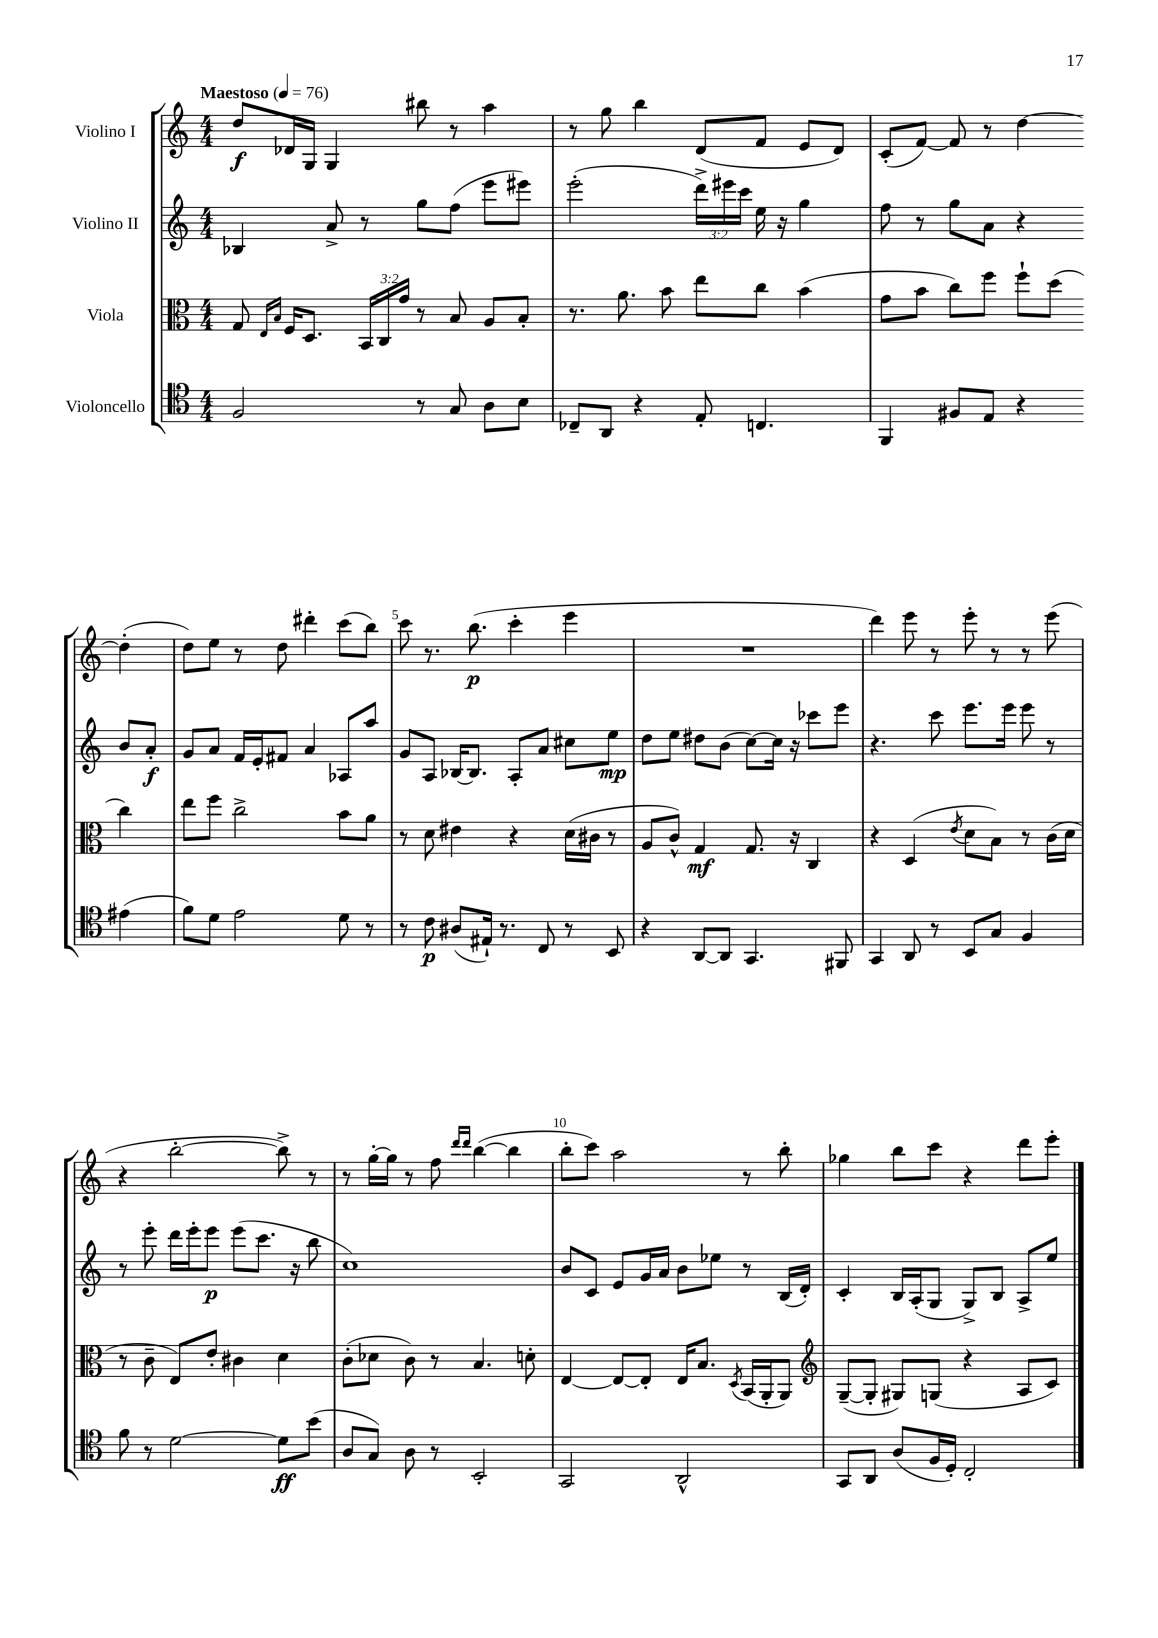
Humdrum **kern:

**kern	**kern	**kern	**kern
*staff4	*staff3	*staff2	*staff1
*clefC4	*clefC3	*clefG2	*clefG2
*k[]	*k[]	*k[]	*k[]
*M4/4	*M4/4	*M4/4	*M4/4
*MM76	*MM76	*MM76	*MM76
2F	8G	4B-	8dd
.	16qqE	.	.
.	16qqB	.	.
.	16F	.	16d-
.	8.D	.	16G
.	.	8a^	4G
.	24BB	8r	.
.	24C	.	.
.	24g	.	.
8r	8r	8gg	8bb#
8G	8B	(8ff	8r
8A	8A	8eee	4aa
8B	8B'	8eee#)	.
=	=	=	=
8C-~	8.r	(2eee'	8r
8AA	.	.	8gg
.	8.a	.	.
4r	.	.	4bb
.	8b	.	.
8E'	8ee	24ddd^)	(8d
.	.	24eee#	.
.	.	24ccc	.
4.C	8cc	16ee	8f
.	.	16r	.
.	(4b	4gg	8e
.	.	.	8d)
=	=	=	=
4FF	8g	8ff	(8c'
.	8b	8r	[8f)
8F#	8cc)	8gg	8f]
8E	8ff	8a	8r
4r	8ff`	4r	[4dd
.	(8dd	.	.
(4e#	4cc)	8b	(4dd']
.	.	8a'	.
=	=	=	=
8f)	8ee	8g	8dd)
8d	8ff	8a	8ee
2e	2cc^	16f	8r
.	.	16e'	.
.	.	8f#	8dd
.	.	4a	4ddd#'
8d	8b	8A-	(8ccc
8r	8a	8aa	8bb)
=	=	=	=
8r	8r	8g	8ccc
8c	8d	8A	8.r
(8A#	4e#	[16B-	.
.	.	8.B-]	(8.bb
16E#`)	.	.	.
8.r	.	.	.
.	4r	8A'	4ccc'
8C	.	8a	.
8r	(16d	8cc#	4eee
.	16c#	.	.
8BB	8r	8ee	.
=	=	=	=
4r	8A	8dd	1r
.	8c^^)	8ee	.
[8AA	4G	8dd#	.
8AA]	.	(8b	.
4.GG	8.G	[8cc)	.
.	.	16cc]	.
.	16r	16r	.
.	4C	8ccc-	.
8FF#	.	8eee	.
=	=	=	=
4GG	4r	4.r	4ddd)
8AA	(4D	.	8eee
8r	.	8ccc	8r
.	8qe	.	.
8BB	8d	8.eee	8eee'
8G	8B)	.	8r
.	.	16eee	.
4F	8r	8eee	8r
.	(16c	8r	(8eee
.	16d	.	.
=	=	=	=
8f	8r	8r	4r
8r	8c~	8eee'	.
[2d	8E)	16ddd	[2bb'
.	.	16eee'	.
.	8e'	8eee	.
.	4c#	(8eee	.
.	.	8.ccc	.
8d]	4d	.	8bb^])
.	.	16r	.
(8b	.	8bb	8r
=	=	=	=
8A	(8c'	1cc)	8r
8G)	8d-	.	[16gg'
.	.	.	16gg]
8A	8c)	.	8r
8r	8r	.	8ff
.	.	.	16qqddd
.	.	.	16qqddd
2BB'	4.B	.	([4bb
.	.	.	4bb]
.	8d'	.	.
=	=	=	=
2GG	[4E	8b	8bb'
.	.	8c	8ccc)
.	8E_	8e	2aa
.	8E']	16g	.
.	.	16a	.
2AA^^	16E	8b	.
.	8.B	.	.
.	.	8ee-	.
.	8qD	.	.
.	(16BB	8r	8r
.	16AA'	.	.
.	8AA)	(16B	8bb'
.	.	16d')	.
=	=	=	=
*	*clefG2	*	*
8GG	([8G~	4c'	4gg-
8AA	8G']	.	.
(8A	8G#)	16B	8bb
.	.	(16A'	.
16F	(8G	8G	8ccc
16D')	.	.	.
2C'	4r	8G^)	4r
.	.	8B	.
.	8A	8A^	8ddd
.	8c)	8ee	8eee'
==	==	==	==
*-	*-	*-	*-
